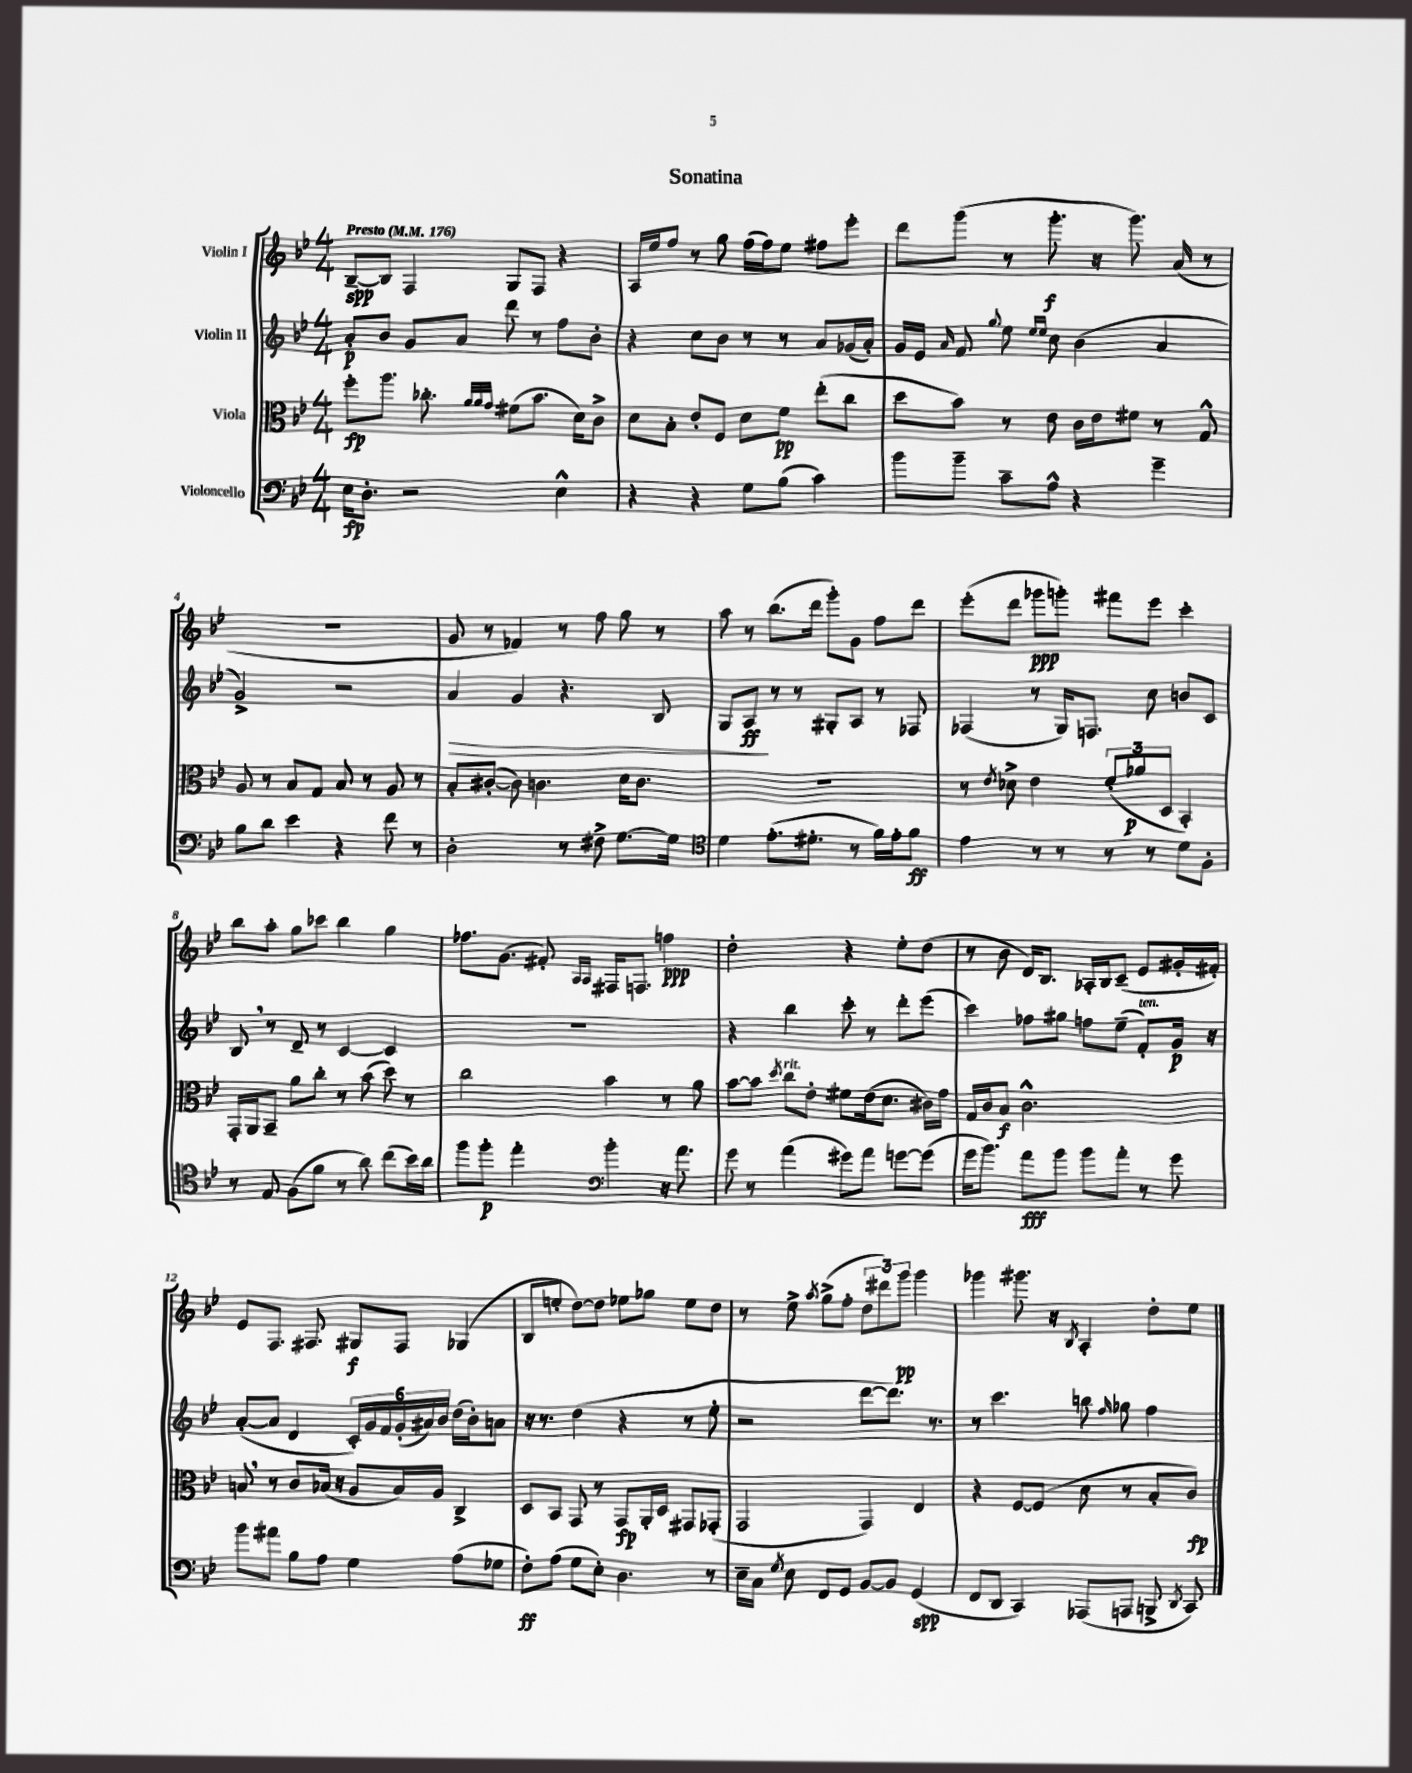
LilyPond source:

\header { title = "Sonatina" }
<<
\new StaffGroup <<
\new Staff = "s0" \with { instrumentName = "Violin I" } {
    \clef treble \key bes \major \numericTimeSignature \time 4/4 \tempo "Presto" 4 = 176
    \autoBeamOff bes8[~--\spp bes8] f4 g8[ f8] r4 |
    a16[ ees''16 f''8] r8 g''8 f''16[( f''16) ees''8] fis''8[ ees'''8]-. |
    d'''8[ g'''8]( r8 g'''8.-.\f r16 g'''8.) a'16( r8 |
    R1 |
    g'8 r8 fes'4) r8 f''8 g''8 r8 |
    a''8 r8 bes''8.[( d'''16] g'''8[-.) g'8] f''8[ d'''8] |
    ees'''8[-.( d'''8] ges'''8[\ppp g'''8]-.) fis'''8[ ees'''8] c'''4-. |
    bes''8[ a''8]-. g''8[ ces'''8] bes''4 g''4 |
    fes''8.[ g'8.]( fis'8-.) \grace { a16[ a16] } fis16[ f8.] f''4\ppp |
    d''2-. r4 ees''8[-. d''8]( |
    r8 bes'8 d'16[) bes8.] aes16[-. bes16 c'8]--( ees'8[ gis'16-. fis'16]-.) |
    ees'8[ f8.] fis8. gis8[\f fis8] ges4( |
    bes8[ e''8]-. d''8[~) d''8] ees''8[ ges''8] ees''8[ d''8] |
    r8 ees''8-> \acciaccatura { a''8 } g''8[->( f''8]-. \tuplet 3/2 { d''8[ dis'''8) g'''8]\pp } g'''4 |
    ges'''4 gis'''8. r16 \acciaccatura { bes8 } a4-. d''8[-. ees''8] \bar "|." |
}
\new Staff = "s1" \with { instrumentName = "Violin II" } {
    \clef treble \key bes \major \numericTimeSignature \time 4/4
    \autoBeamOff a'8[-.\p bes'8] g'8[ a'8] d'''8 r8 f''8[ bes'8]-. |
    r4 c''8[ bes'8] r8 r8 a'8[ ges'16( a'16]-.) |
    g'16[ ees'16] \grace { a'16 } f'8 \appoggiatura { g''8 } ees''8 \grace { ees''16[ ees''16] } c''8 bes'4( a'4 |
    g'2->) r2 |
    a'4\> g'4 r4. bes8 |
    g8[ a8]\ff\! r8 r8 gis8[-. a8] r8 fes8 |
    fes4( r8 g16[) f8.] c''8 b'8[ c'8] |
    bes8 \breathe r8 d'8-- r8 c'4~ c'4 |
    R1 |
    r4 bes''4 c'''8-. r8 d'''8[-. ees'''8]( |
    c'''4) fes''8[ gis''8] f''8[ ees''8]--( f'8[-.^\markup { \italic "ten." }) g'16]\p r16 |
    a'8[~-.( a'8] d'4 \tuplet 6/4 { c'16[-.) g'16 f'16 g'16-.( ais'16) bes'16] } d''16[( bes'16-.) a'8] |
    r16 r8. d''4( r4 r8 ees''8-. |
    r2 d'''8[~ d'''8.]) r8. |
    r8 c'''4. b''8 \grace { f''16 } ges''8 f''4 \bar "|." |
}
\new Staff = "s2" \with { instrumentName = "Viola" } {
    \clef alto \key bes \major \numericTimeSignature \time 4/4
    \autoBeamOff f''8[-.\fp a''8.] ces''8.-. \grace { a'32[ a'32 g'32] } fis'8[( bes'8.] d'16[) c'8]-> |
    d'8[ bes8]-. ees'8[-. f8] d'8[ f'8]\pp ees''8[-.( c''8] |
    d''8[ bes'8]) r8 ees'8 c'16[ ees'16 fis'8] r8 g8-^ |
    a8 r8 bes8[ g8] bes8 r8 a8 r8 |
    bes8[-. cis'8]~-.( cis'8) c'4. d'16[ c'8.] |
    R1 |
    r8 \acciaccatura { ees'8 } des'8-> ees'4 \tuplet 3/2 { f'8[-.( aes'8\p d8] } bes,4-.) |
    g,16[-. a,16 bes,8]-- a'8[ c''8]-. r8 bes'8( d''8) r8 |
    c''2 bes'4 r8 a'8 |
    bes'8[~ bes'8] \acciaccatura { d''8 } c''8[^\markup { \italic "rit." } ees'8]-. fis'8[ ees'16( d'8.] cis'16[) g'16] |
    g16[ c'16 bes8]\f c'2.-^ |
    b8 \breathe r8 c'8[ bes16]( r16 a8[ bes16) a16] c4-> |
    d8[ bes,8] g,8 r8 g,8[\fp a,16-. d16] gis,8[ ges,8]-.( |
    g,2 g,4) ees4 |
    r4 f8[~ f8]( d'8 r8 bes8[-. c'8]\fp) \bar "|." |
}
\new Staff = "s3" \with { instrumentName = "Violoncello" } {
    \clef bass \key bes \major \numericTimeSignature \time 4/4
    \autoBeamOff ees16[\fp d8.]-. r2 ees4-^ |
    r4 r4 g8[ bes8]( c'4) |
    bes'8[ bes'8]-- c'8[-- a8]-^ r4 g'4-- |
    bes8[ d'8] ees'4 r4 f'8 r8 |
    d2-. r8 fis8-> g8.[~ g16] |
    \clef tenor d'4 ees'8.[-.( dis'8.]-. r8 f'16[) ees'16-. f'8]\ff |
    ees'4 r8 r8 r8 r8 d'8[ f8]-. |
    r8 ees8 f8[( f'8] r8 a'8) c''8[( bes'16) a'16] |
    f''8[ f''8]-.\p ees''4-. \clef bass bes'4-. r16 a'8. |
    g'8 r8 a'4( gis'8[) a'8] g'8[~ g'8]( |
    g'16[ bes'8.]) a'8[\fff bes'8] bes'8[ a'8]-. r8 g'8 |
    bes'8[ ais'8] bes8[ a8] g4 a8[( ges8] |
    f8[-.\ff) a8]( g8[ ees8]-.) d4. r8 |
    ees16[-- c16] \acciaccatura { g8 } ees8 f,8[ g,8] bes,8[~ bes,8] g,4\spp( |
    f,8[ d,8] c,4) aes,,8[( a,,8] b,,8-> \acciaccatura { d,8 } c,8) \bar "|." |
}
>>
>>
